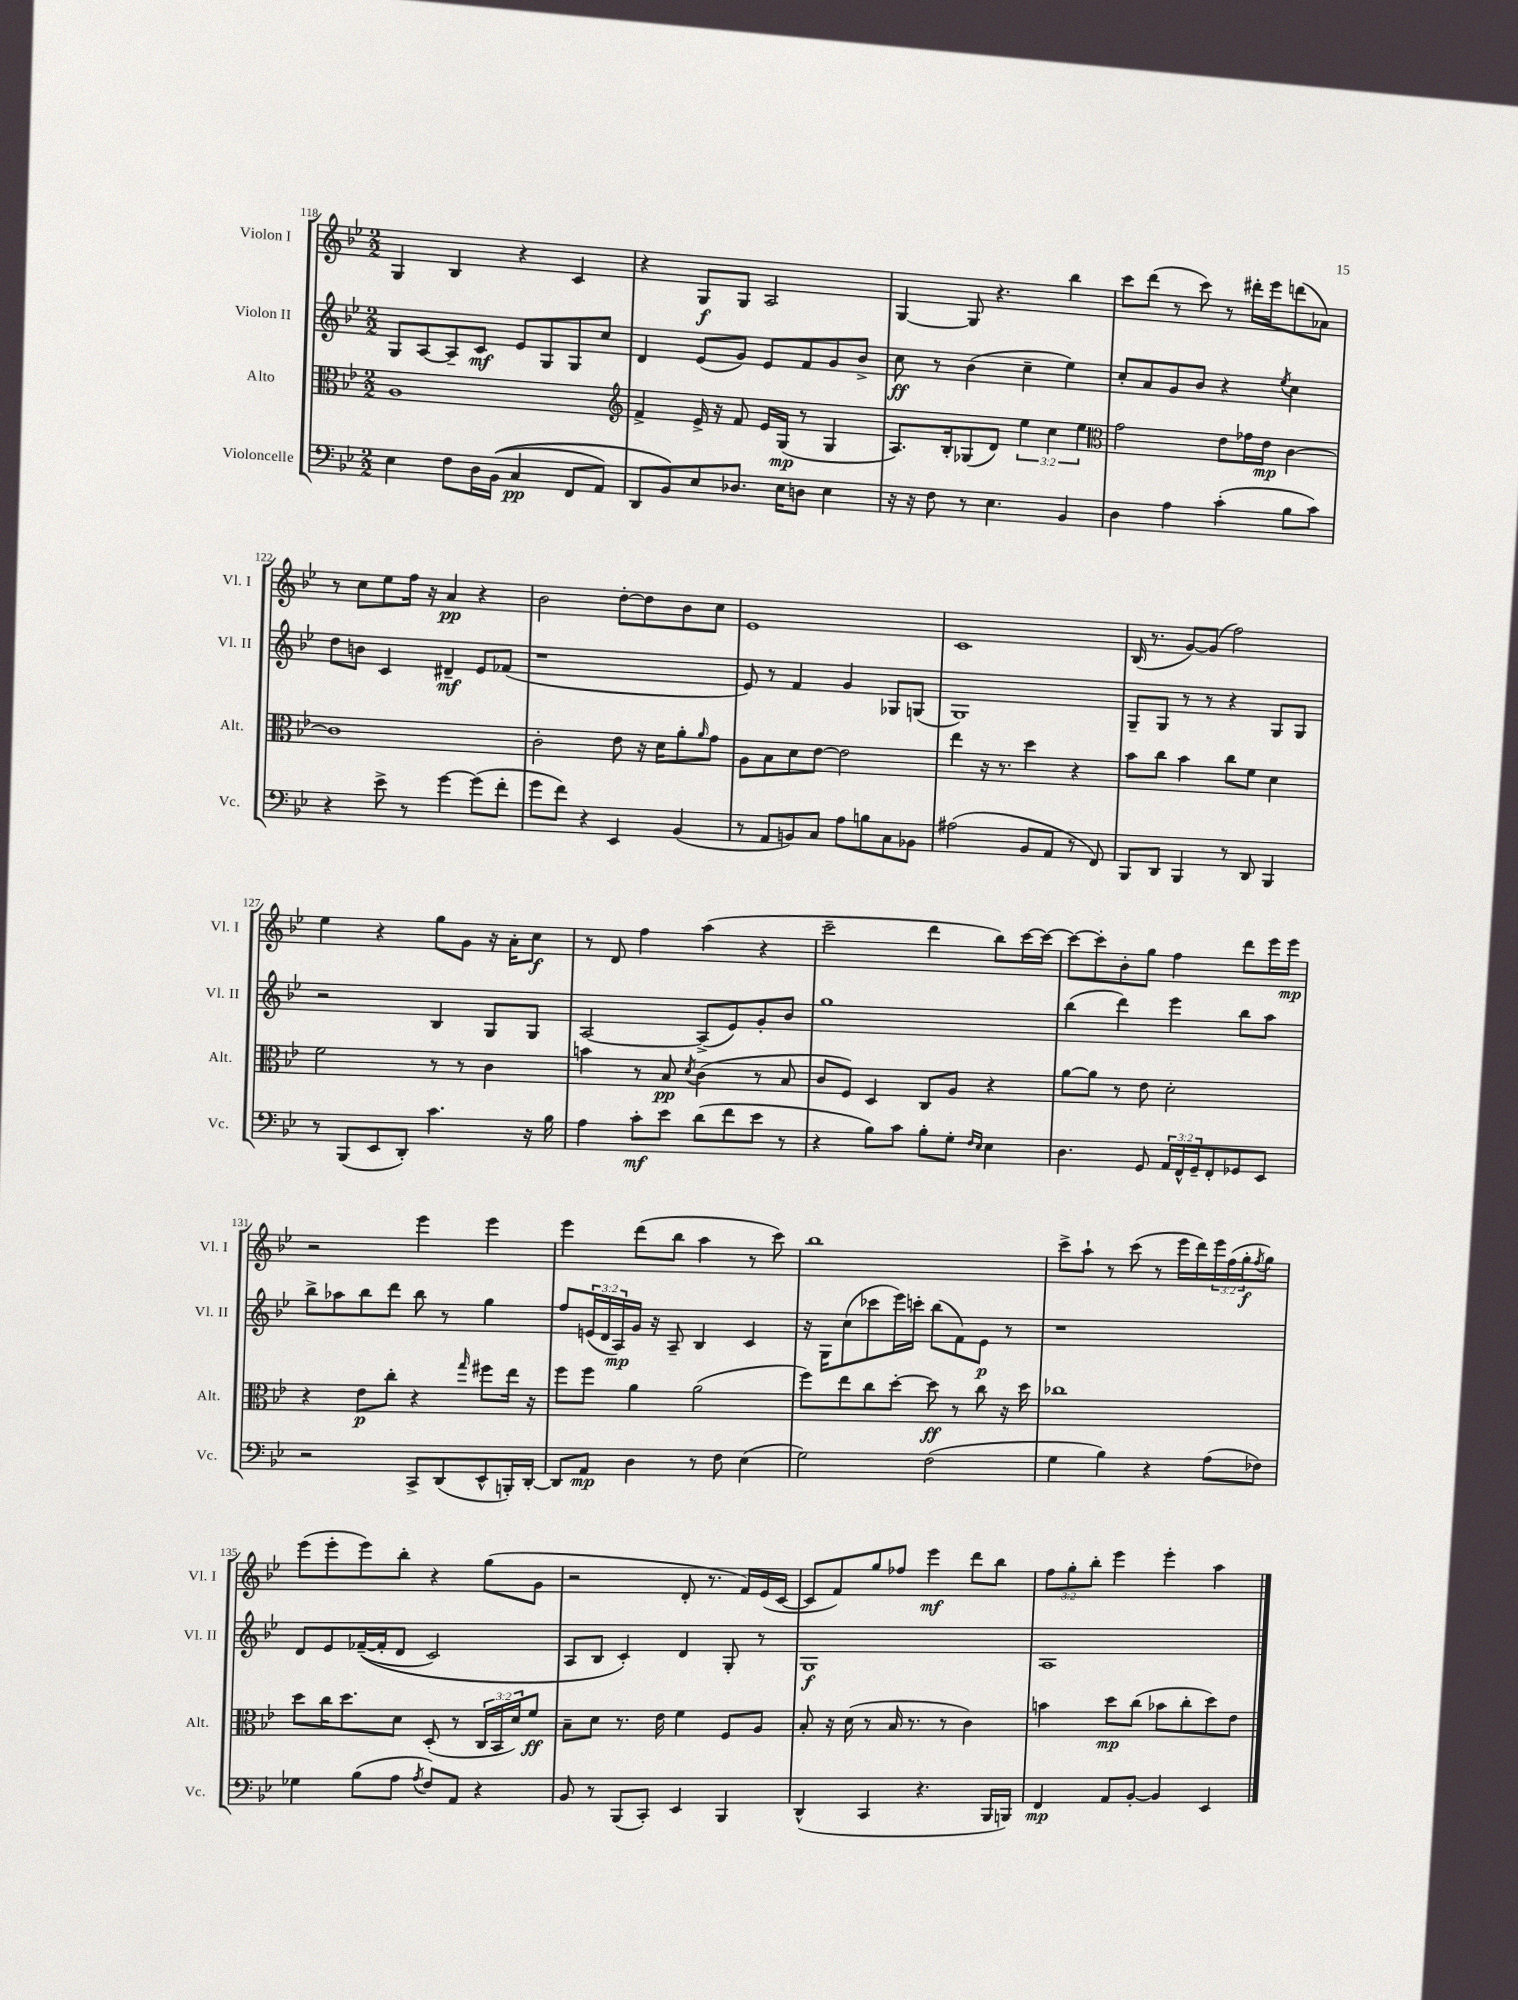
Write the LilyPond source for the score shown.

<<
\new StaffGroup <<
\new Staff = "s0" \with { instrumentName = "Violon I" shortInstrumentName = "Vl. I" } {
    \clef treble \key bes \major \numericTimeSignature \time 2/2 \override Staff.TupletNumber.text = #tuplet-number::calc-fraction-text
    g4 bes4 r4 c'4 |
    r4 g8\f g8 a2 |
    g4~ g8 r4. bes''4 |
    c'''8 d'''8( r8 c'''8) r8 dis'''16-. ees'''16 d'''8( aes'8) |
    r8 c''8 ees''8 f''16 r16 a'4\pp r4 |
    bes'2 d''8~-. d''8 bes'8 c''8 |
    ees'1 |
    c'1 |
    bes16( r8. g'8~) g'8( f''2) |
    ees''4 r4 g''8 g'8 r16 a'16-. c''8\f |
    r8 d'8 f''4 a''4( r4 |
    c'''2-- d'''4 bes''8) c'''16~ c'''16~ |
    c'''8~ c'''8-. bes'8-. g''8 f''4 d'''8 ees'''16 ees'''16\mp |
    r2 ees'''4 ees'''4 |
    ees'''4 d'''8( bes''8 a''4 r8 c'''8) |
    bes''1 |
    c'''8-> a''8-! r8 c'''8( r8 ees'''16 d'''16) \tuplet 3/2 { ees'''16 f''16( g''16-.\f } \acciaccatura { f''8 } g''8) |
    ees'''8( ees'''8-. ees'''8) bes''8-. r4 g''8( g'8 |
    r2 d'8-. r8. f'16) ees'16( c'16~ |
    c'8 f'8) g''8 fes''8 ees'''4\mf d'''8 bes''8 |
    \tuplet 3/2 { f''8 g''8-. bes''8-. } ees'''4 ees'''4-. a''4 \bar "|." |
}
\new Staff = "s1" \with { instrumentName = "Violon II" shortInstrumentName = "Vl. II" } {
    \clef treble \key bes \major \numericTimeSignature \time 2/2 \override Staff.TupletNumber.text = #tuplet-number::calc-fraction-text
    g8 a8~ a8-- c'8\mf ees'8 g8 g8 c''8 |
    d'4 ees'8( g'8) ees'8 f'8 g'8 bes'8-> |
    c''8\ff r8 bes'4( c''4-- ees''4) |
    c''8-. a'8 g'8 bes'8 r4 \acciaccatura { ees''8 } c''4 |
    d''8 b'8 c'4 dis'4--\mf ees'8 fes'8( |
    r1 |
    ees'8) r8 f'4 g'4 ges8 g8( |
    g1) |
    g8-- g8 r8 r8 r4 g8 g8 |
    r2 bes4 g8 g8 |
    a2~ a8->( ees'8) g'8-. bes'8 |
    g''1 |
    bes''4( d'''4) ees'''4 bes''8 a''8 |
    bes''8-> aes''8 bes''8 d'''8 bes''8 r8 g''4 |
    f''8 \tuplet 3/2 { e'16( d'16 a16\mp) } g'16 r16 a8-- bes4 c'4 |
    r16 g16 c''8( ces'''8 ees'''16) c'''16-. bes''8( f'8) ees'8\p r8 |
    r1 |
    d'8 ees'8 fes'16~--(\( fes'16-. d'8 c'2) |
    a8 bes8 c'4-.\) d'4 g8-. r8 |
    g1\f |
    a1 \bar "|." |
}
\new Staff = "s2" \with { instrumentName = "Alto" shortInstrumentName = "Alt." } {
    \clef alto \key bes \major \numericTimeSignature \time 2/2 \override Staff.TupletNumber.text = #tuplet-number::calc-fraction-text
    a1 |
    \clef treble f'4-> ees'16-> r16 f'8 ees'16 g16\mp( r8 g4 |
    a8.) bes16-. ges8( d'8) \tuplet 3/2 { ees''4 c''4 ees''4 } |
    \clef alto g'2 ees'8 ges'16 ees'16\mp c'4~ |
    c'1 |
    c'2-. ees'8 r16 d'16 a'8-. \grace { a'16 } g'8 |
    a8 bes8 d'8 ees'8~ ees'2 |
    ees''4 r16 r8. d''4 r4 |
    bes'8 c''8 bes'4 c''8 f'8 d'4 |
    f'2 r8 r8 c'4 |
    b'4 r8 bes8\pp \acciaccatura { d'8 } c'4( r8 bes8 |
    c'8 f8) d4 c8 a8 r4 |
    a'8~ a'8 r8 ees'8 d'2-. |
    r4 ees'8\p c''8-. r4 \grace { g''16 } fis''8 ees''16 r16 |
    f''8 f''8 a'4 a'2( |
    f''8) ees''8 c''8 d''8~-. d''8\ff r8 c''8 r16 d''16 |
    ces''1 |
    d''8 c''16 d''8. d'8 d8-.( r8 \tuplet 3/2 { c16 bes,16 d'16) } f'8\ff |
    bes8-- d'8 r8. ees'16 f'4 f8 a8 |
    bes8-. r16 d'16( r8 bes16 r8. r8 c'4) |
    b'4 d''8\mp c''8( bes'8 c''8-. d''8) ees'8 \bar "|." |
}
\new Staff = "s3" \with { instrumentName = "Violoncelle" shortInstrumentName = "Vc." } {
    \clef bass \key bes \major \numericTimeSignature \time 2/2 \override Staff.TupletNumber.text = #tuplet-number::calc-fraction-text
    ees4 f8 d16 bes,16(\( c4\pp f,8 a,8) |
    d,8 bes,8\) ees8 des8. ees16 d8 ees4 |
    r16 r16 f8 r8 ees4. bes,4 |
    d4 a4 c'4-.( bes8 c'8) |
    r4 ees'8-> r8 g'4~ g'8( f'8-. |
    g'8 f'8) r4 ees,4 bes,4( |
    r8 a,8 b,8) c8 a8 b8 c8 bes,8 |
    ais2( bes,8 a,8 r8 f,8) |
    bes,,8 d,8 bes,,4 r8 d,8 bes,,4 |
    r8 bes,,8( ees,8 d,8-.) c'4. r16 bes16 |
    a4 c'8-.\mf ees'8 d'8( f'8 ees'8 r8 |
    r4 bes8) c'8 bes8-. g8-. \grace { f16 ees16 } ees4 |
    d4. g,8 \tuplet 3/2 { a,16 f,16-^ g,16-- } f,8-. ges,8 ees,8 |
    r2 c,8-> d,8( ees,8-^ b,,16-.) d,16~-. |
    d,8 a,8\mp d4 r8 f8 ees4( |
    g2) f2( |
    g4 bes4) r4 a8( fes8) |
    ges4 bes8( a8 \acciaccatura { a8 } f8) a,8 r4 |
    bes,8 r8 bes,,8( c,8-.) ees,4 bes,,4 |
    d,4-^( c,4 r4. bes,,16 b,,16) |
    f,4\mp a,8 bes,8~-. bes,4 ees,4 \bar "|." |
}
>>
>>
\layout { \context { \Score currentBarNumber = #118 } }
